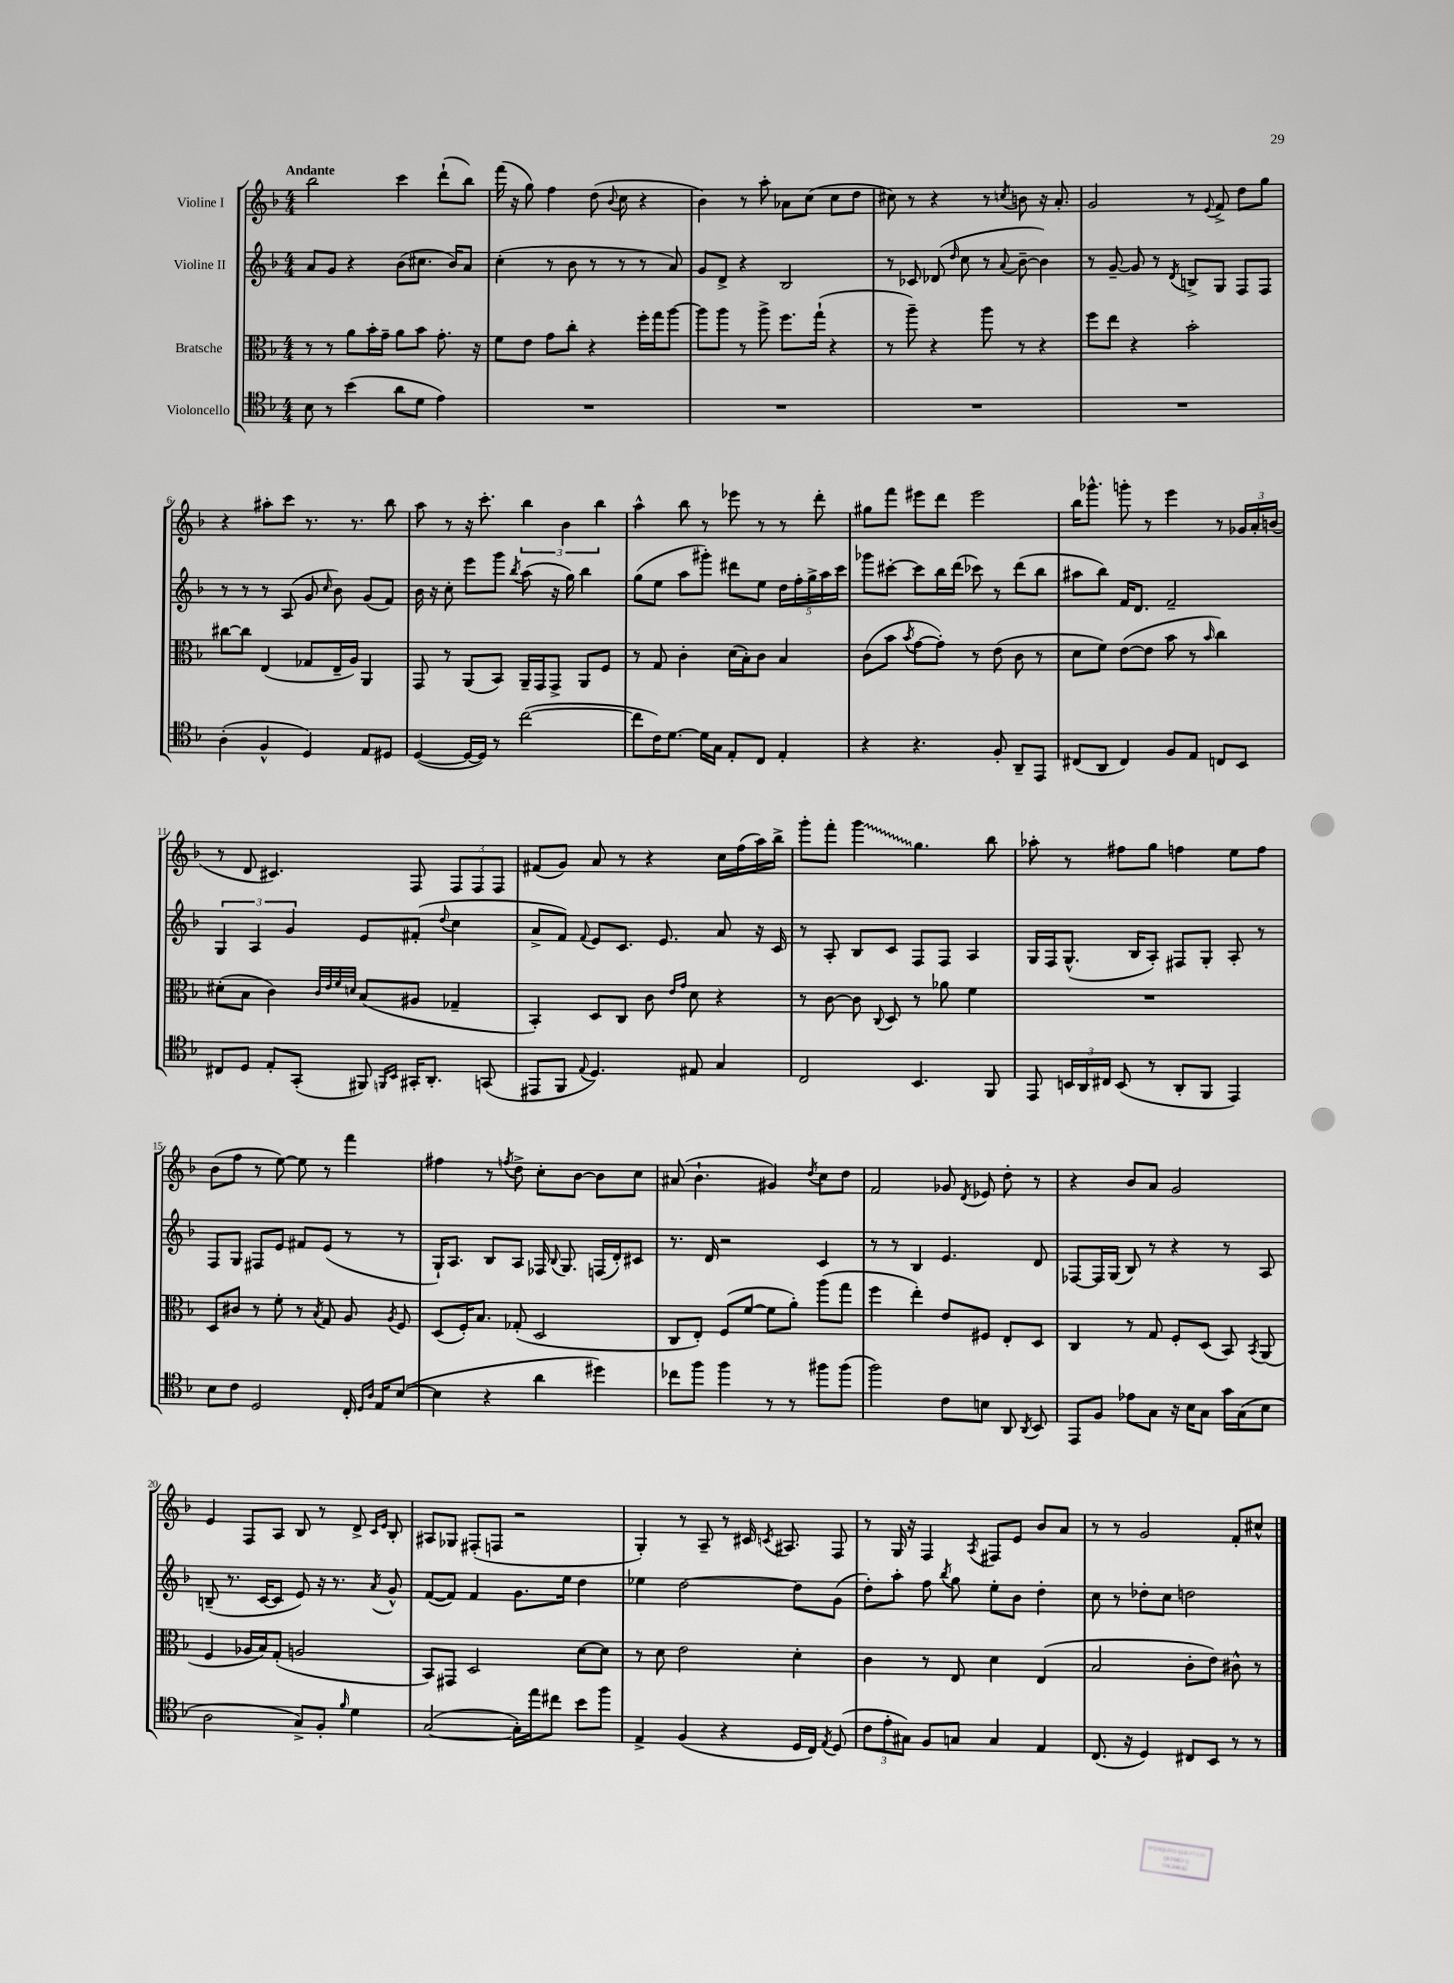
<<
\new StaffGroup <<
\new Staff = "s0" \with { instrumentName = "Violine I" } {
    \clef treble \key f \major \numericTimeSignature \time 4/4 \tempo "Andante"
    \autoBeamOff bes''2 c'''4 d'''8[-!( bes''8]) |
    f'''16( r16 g''8) f''4 d''8( \appoggiatura { bes'8 } c''8 r4 |
    bes'4) r8 a''8-. aes'8[ c''8]( c''8[ d''8] |
    cis''8) r8 r4 r8 \acciaccatura { c''8 } b'8 r16 a'8.-. |
    g'2 r8 \appoggiatura { e'8 } f'8-> d''8[ g''8] |
    r4 ais''8[-. c'''8] r8. r8. bes''8 |
    a''8 r8 r16 c'''8.-. \tuplet 3/2 { bes''4 bes'4 bes''4 } |
    a''4-^ bes''8 r8 ees'''8 r8 r8 d'''8-. |
    gis''8[ f'''8] eis'''8[ d'''8] eis'''2 |
    bes''16[ ges'''8.]-^ g'''8-. r8 e'''4 r8 \tuplet 3/2 { ges'16[ a'16-. b'16]( } |
    r8 d'8 cis'4.) f8 \tuplet 3/2 { f8[ f8 f8] } |
    fis'8[( g'8]) a'8 r8 r4 c''16[ f''16( a''16) bes''16]-> |
    g'''8[-. f'''8]-. \once \override Glissando.style = #'zigzag g'''4\glissando g''4. bes''8 |
    aes''8-. r8 fis''8[ g''8] f''4 e''8[ f''8] |
    bes'8[( f''8] r8 e''8~) e''8 r8 f'''4 |
    fis''4 r8 \acciaccatura { f''8 } d''8-> c''8[-. bes'8]~ bes'8[ c''8] |
    ais'8( bes'4.-! gis'4) \acciaccatura { d''8 } c''8[ d''8] |
    f'2 ges'8 \acciaccatura { d'8 } ees'8 d''8-. r8 |
    r4 bes'8[ a'8] g'2 |
    e'4 f8[ a8] bes8 r8 d'8-> \grace { c'16[ e'16] } bes8-. |
    ais8[ ges8] fis8[-.( f8] r2 |
    g4-.) r8 a8-- r8 cis'16 \acciaccatura { c'8 } ais8. f8 |
    r8 g16 r16 f4 \acciaccatura { a8 } fis8[ e'8] bes'8[ a'8] |
    r8 r8 g'2 f'8[-. cis''8]-^ \bar "|." |
}
\new Staff = "s1" \with { instrumentName = "Violine II" } {
    \clef treble \key f \major \numericTimeSignature \time 4/4
    \autoBeamOff a'8[ g'8] r4 bes'8[( cis''8.] bes'16[) a'8] |
    c''4-.( r8 bes'8 r8 r8 r8 a'8) |
    g'8[ d'8]-> r4 bes2 |
    r8 ces'8 des'8( \grace { d''16 } c''8 r8 \appoggiatura { a'8 } bes'8~-- bes'4) |
    r8 g'8~-- g'8 r8 \acciaccatura { d'8 } b8[-> g8] f8[ f8] |
    r8 r8 r8 a8( g'8 \grace { c''16 } bes'8) g'8[( f'8]) |
    bes'16 r16 c''8-. e'''8[ g'''8] \acciaccatura { bes''8 } a''8( r16 g''16) bes''4 |
    g''8[( e''8] a''8[ gis'''8]-.) dis'''8[ e''8] \tuplet 5/4 { d''16[ f''16-. g''16-> a''16 c'''16] } |
    ges'''8[ cis'''8]~-. cis'''8[ bes''16 d'''16]( ces'''8) r8 d'''8[( bes''8] |
    ais''8[ bes''8]) f'16[ d'8.] f'2-- |
    \tuplet 3/2 { g4 a4 g'4 } e'8[ fis'8]-.( \appoggiatura { d''8 } c''4 |
    a'8[-> f'8]) \appoggiatura { f'8 } e'8[ c'8.] e'8. a'8 r16 c'16 |
    r8 a8-. bes8[ c'8] f8[ f8] a4 |
    g16[ f16 g8.]-^( bes16[ a8]-.) fis8[ g8]-. a8-. r8 |
    f8[ g8] fis8[ e'8] fis'8[ e'8]( r8 r8 |
    g16[-!) a8.] bes8[ a8] fes16 \appoggiatura { bes8 } g8. f16[( d'16-.) cis'8] |
    r8. d'16 r2 c'4 |
    r8 r8 bes4 e'4. d'8 |
    fes8[~ fes16 g16]( bes8) r8 r4 r8 a8 |
    b8--( r8. c'16[~ c'8] e'8) r16 r8. \acciaccatura { a'8 } g'8-^ |
    f'8[~( f'8]) f'4 g'8.[ e''16] d''4 |
    ees''4 d''2~ d''8[ g'8]( |
    d''8[-.) a''8]-. f''8 \acciaccatura { bes''8 } g''8 e''8[-. bes'8] d''4-. |
    c''8 r8 des''8[-. c''8] d''2 \bar "|." |
}
\new Staff = "s2" \with { instrumentName = "Bratsche" } {
    \clef alto \key f \major \numericTimeSignature \time 4/4
    \autoBeamOff r8 r8 a'8[ bes'16-. g'16]-- a'8[ bes'8] g'8.-. r16 |
    f'8[ e'8] g'8[ c''8]-. r4 f''16[-. g''16 a''8]~ |
    a''8[ a''8] r8 a''8-> f''8.[ g''16]-!( r4 |
    r8 a''8--) r4 a''8 r8 r4 |
    f''8[ e''8] r4 bes'2-. |
    cis''8[~ cis''8] e4( ges8[ e16-- a16]) a,4 |
    g,8 r8 a,8[( bes,8]) a,16[-- g,16 g,8]-> a,8[ f8] |
    r8 g8 c'4-. d'16[( bes16-.) c'8] bes4 |
    c'8[( bes'8] \acciaccatura { bes'8 } g'8[~ g'8]-.) r8 e'8( c'8 r8 |
    d'8[ f'8]) e'8[~( e'8] bes'8 r8 \grace { bes'16 } c''4) |
    dis'8[-.( bes8] c'4) \grace { c'32[ e'32 f'32 d'32] } bes8[( ais8] ges4-- |
    bes,4-.) d8[ c8] c'8 \grace { e'16[ g'16] } d'8 r4 |
    r8 c'8~ c'8 \appoggiatura { c8 } d8 r8 aes'8 f'4 |
    R1 |
    d8[ cis'8] r8 f'8-. r8 \acciaccatura { bes8 } g8 a8 \acciaccatura { a8 } f8 |
    d8[( f16-.) bes8.] ges8-.( d2 |
    c8[ e8]-.) f8[( f'8]~ f'8[ a'8]-.) a''8[( g''8] |
    f''4 e''4-.) e'8[ fis8] e8[-. d8] |
    c4 r8 g8 f8[-. d8]( bes,8) \acciaccatura { bes,8 } a,8( |
    f4 aes16[ bes16) g8]-.( a2 |
    bes,8[) gis,8] d2 d'8[~ d'8] |
    r8 d'8 e'2 d'4-. |
    c'4 r8 e8 d'4 e4( |
    bes2 c'8[-. e'8]) cis'8-^ r8 \bar "|." |
}
\new Staff = "s3" \with { instrumentName = "Violoncello" } {
    \clef tenor \key f \major \numericTimeSignature \time 4/4
    \autoBeamOff bes8 r8 bes'4( a'8[ d'8] e'4) |
    R1 |
    R1 |
    R1 |
    R1 |
    a4-.( f4-^ d4) e8[ dis8] |
    d4~( d16[~ d16]) r8 c''2~( |
    c''8[ c'16) d'8.]~ d'16[ g16] e8[-. c8] e4-. |
    r4 r4. f8-. a,8[-- e,8] |
    cis8[( a,8] cis4) f8[ e8] c8[ bes,8] |
    cis8[ d8] e8[-. g,8]-.( fis,8) \grace { f,16[ bes,16] } gis,16[-. a,8.]-. g,8( |
    eis,8[ f,8] \appoggiatura { e8 } d4.) eis8 g4 |
    c2 bes,4. f,8 |
    e,8 \tuplet 3/2 { b,16[ a,16 cis16] } b,8( r8 a,8[-. f,8] e,4) |
    bes8[ c'8] d2 c16-. \grace { d16[ a16] } e16[ bes8]~( |
    bes4 r4 a'4 dis''4) |
    ces''8[ f''8] f''4 r8 r8 fis''8[ fis''8]( |
    f''2) c'8[ b8] a,8 \acciaccatura { a,8 } bes,8 |
    e,8[ f8] ees'8[ g8] r16 bes16[ g8] g'16[ g16( bes8] |
    a2 g8[->) f8]-. \grace { f'16 } d'4 |
    g2~( g16[-.) e''16 cis''8] bes'8[ f''8] |
    e4-> f4( r4 d16[ c16]) \acciaccatura { e8 } d8( |
    \tuplet 3/2 { c'8[ e'8-. gis8]) } f8[ g8] g4 e4 |
    c8.( r16 d4) cis8[ bes,8] r8 r8 \bar "|." |
}
>>
>>
